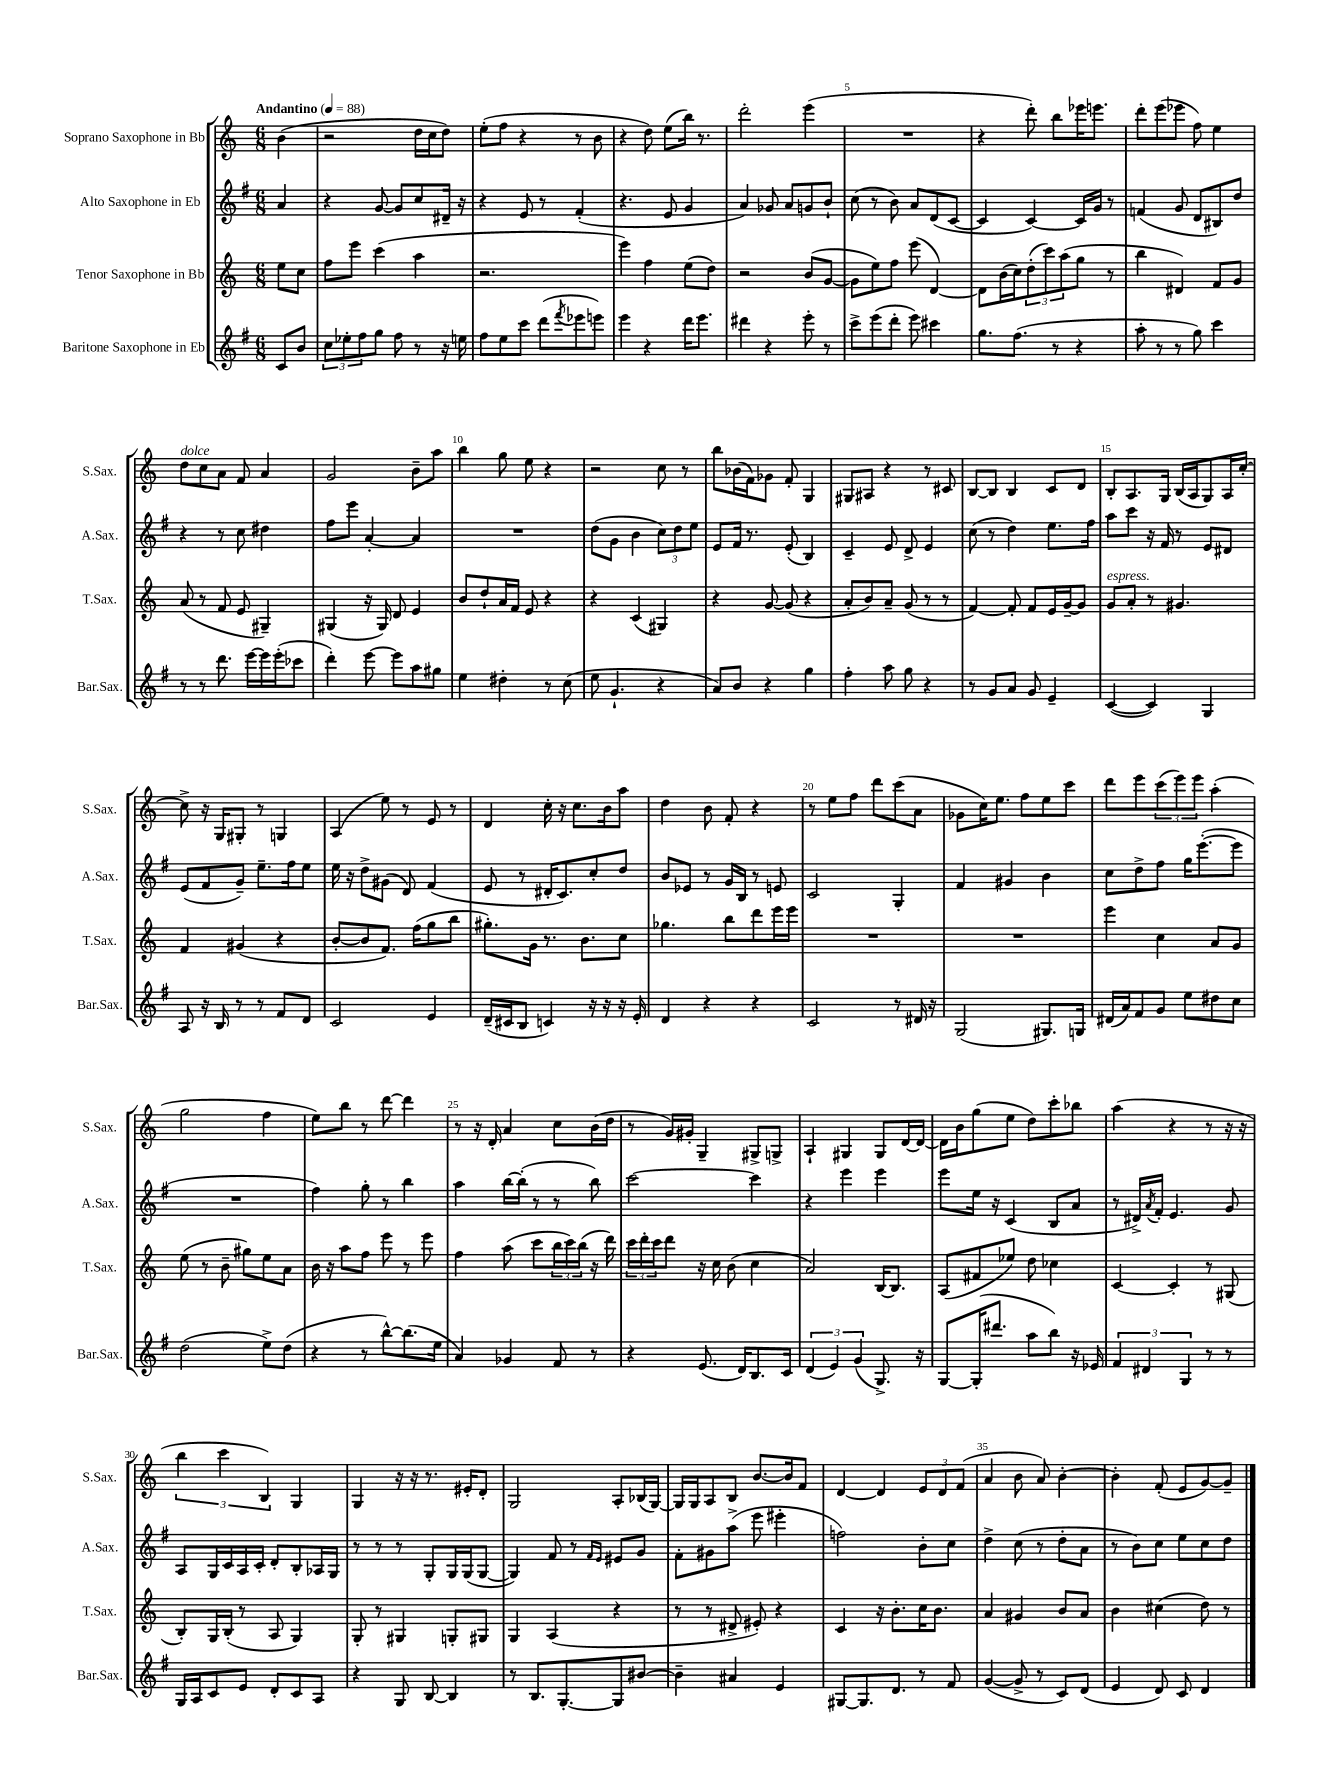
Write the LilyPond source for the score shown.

<<
\new StaffGroup <<
\new Staff = "s0" \with { instrumentName = "Soprano Saxophone in Bb" shortInstrumentName = "S.Sax." } {
    \clef treble \key c \major \numericTimeSignature \time 6/8 \partial 4 \tempo "Andantino" 4 = 88
    b'4( |
    r2 d''16 c''16 d''8) |
    e''8-.( f''8 r4 r8 b'8 |
    r4 d''8) e''8( b''16) r8. |
    d'''2-. e'''4( |
    R2. |
    r4 d'''8-.) b''8 ees'''16 e'''8. |
    d'''8-. e'''8( ees'''8 f''8) e''4 |
    d''8^\markup { \italic "dolce" } c''8 a'8 f'8 a'4 |
    g'2 b'8-- a''8 |
    b''4 g''8 e''8 r4 |
    r2 c''8 r8 |
    b''8 bes'16( f'16) ges'8 f'8-. g4 |
    gis8 ais8 r4 r8 cis'8 |
    b8~ b8 b4 c'8 d'8 |
    b8-. a8. g16 b16( a16 g8) a16 c''16~-. |
    c''8-> r16 g16 gis8-. r8 g4 |
    a4( e''8) r8 e'8 r8 |
    d'4 c''16-. r16 c''8. b'16 a''8 |
    d''4 b'8 f'8-. r4 |
    r8 e''8 f''8 d'''8 c'''8( a'8 |
    ges'8 c''16) e''8. f''8 e''8 c'''8 |
    d'''8 e'''8 \tuplet 3/2 { c'''8( e'''8) e'''8 } a''4-.( |
    g''2 f''4 |
    e''8) b''8 r8 d'''8~ d'''4 |
    r8 r16 d'16-. a'4 c''8 b'16( d''16 |
    r8 g'16) gis'16-. g4-- gis8-> g8-> |
    a4-! gis4 gis8 d'16~ d'16~ |
    d'16 b'16 g''8( e''8 d''8) c'''8-. bes''8 |
    a''4( r4 r8 r16 r16 |
    \tuplet 3/2 { b''4 c'''4 b4) } g4 |
    g4 r16 r16 r8. eis'16-. d'8-. |
    g2 a8-. bes16( g16~) |
    g16 g16 a8 b8 b'8.~ b'16 f'8 |
    d'4~ d'4 \tuplet 3/2 { e'8 d'8 f'8( } |
    a'4 b'8 a'8) b'4~-. |
    b'4-. f'8-.( e'8 g'8~) g'8-- \bar "|." |
}
\new Staff = "s1" \with { instrumentName = "Alto Saxophone in Eb" shortInstrumentName = "A.Sax." } {
    \clef treble \key g \major \numericTimeSignature \time 6/8 \partial 4
    a'4 |
    r4 g'8~ g'8 c''8 dis'16-- r16 |
    r4 e'8 r8 fis'4-.( |
    r4. e'8 g'4 |
    a'4) ges'8 a'8 g'8 b'8-! |
    c''8( r8 b'8) a'8 d'8( c'8~ |
    c'4 c'4~) c'16 g'16 r8 |
    f'4( g'8 d'8 bis8) d''8 |
    r4 r8 c''8 dis''4 |
    fis''8 e'''8 a'4~-. a'4 |
    R2. |
    d''8( g'8 b'4 \tuplet 3/2 { c''8) d''8 e''8 } |
    e'8 fis'16 r8. e'8-.( b4) |
    c'4-- e'8 d'8-> e'4 |
    c''8( r8 d''4) e''8. fis''16 |
    a''8 c'''8 r16 fis'16 r8 e'8 dis'8 |
    e'8( fis'8 g'8--) e''8.-- fis''16 e''8 |
    e''16 r16 d''8-> gis'8( d'8) fis'4( |
    e'8 r8 dis'16-. c'8.) c''8-. d''8 |
    b'8 ees'8 r8 g'16 b16 r8 e'8 |
    c'2 g4-. |
    fis'4 gis'4 b'4 |
    c''8 d''8-> fis''8 g''16 e'''8.~-.( e'''8 |
    R2. |
    fis''4) g''8-. r8 b''4 |
    a''4 b''16~ b''16-.( r8 r8 b''8) |
    c'''2~ c'''4 |
    r4 e'''4 e'''4 |
    e'''8 e''16 r16 c'4( b8 a'8 |
    r8 dis'16->) \acciaccatura { a'8 } fis'16-. e'4. g'8 |
    a8 g16 c'16 a16 c'16-. d'8-. b8-. aes16 g16 |
    r8 r8 r8 g8-. g16 g16( g8~ |
    g4) fis'8 r8 \grace { fis'16 e'16 } eis'8 g'8 |
    fis'8-. gis'8 a''8->( e'''8 eis'''4-. |
    f''2) b'8-. c''8 |
    d''4-> c''8( r8 d''8-. a'8 |
    r8 b'8) c''8 e''8 c''8 d''8 \bar "|." |
}
\new Staff = "s2" \with { instrumentName = "Tenor Saxophone in Bb" shortInstrumentName = "T.Sax." } {
    \clef treble \key c \major \numericTimeSignature \time 6/8 \partial 4
    e''8 c''8 |
    f''8 e'''8 c'''4( a''4 |
    r2. |
    e'''4) f''4 e''8( d''8) |
    r2 b'8( g'8~ |
    g'8 e''8) f''8 e'''8( d'4~) |
    d'8 b'16( c''16) \tuplet 3/2 { d''8-.( c'''8) a''8( } g''8 r8 |
    b''4 dis'4) f'8 g'8 |
    a'8( r8 f'8 e'8 gis4--) |
    gis4( r16 gis16) d'8 e'4 |
    b'8 d''8-! a'16 f'16 e'8 r4 |
    r4 c'4( gis4) |
    r4 g'8~ g'8( r4 |
    a'8-. b'8) a'8-- g'8( r8 r8 |
    f'4~) f'8-. f'8 e'16 g'16~-- g'8 |
    g'8^\markup { \italic "espress." } a'8-. r8 gis'4. |
    f'4 gis'4( r4 |
    b'8~-. b'8 f'8.) f''16( g''8 b''8 |
    gis''8.-.) g'16 r8. b'8. c''8 |
    ges''4. b''8 d'''8 e'''16 e'''16 |
    R2. |
    R2. |
    e'''4 c''4 a'8 g'8 |
    e''8( r8 b'8-- gis''8) e''8 a'8 |
    b'16 r16 a''8 f''8 e'''8 r8 e'''8 |
    f''4 a''8( c'''8 \tuplet 3/2 { b''16 c'''16) b''16( } r16 d'''16) |
    \tuplet 3/2 { c'''16 d'''16-. c'''16 } d'''8 r16 c''16 b'8( c''4 |
    a'2) b16~ b8. |
    a8( fis'8 ees''8) d''8 ces''4 |
    c'4~ c'4-. r8 gis8( |
    b8-.) g16 b16-.( r8 a8 g4) |
    g8-. r8 gis4 g8-. gis8 |
    g4 a4( r4 |
    r8 r8 dis'8-> eis'8-.) r4 |
    c'4 r16 b'8.-. c''16 b'8. |
    a'4 gis'4 b'8 a'8 |
    b'4 cis''4( d''8) r8 \bar "|." |
}
\new Staff = "s3" \with { instrumentName = "Baritone Saxophone in Eb" shortInstrumentName = "Bar.Sax." } {
    \clef treble \key g \major \numericTimeSignature \time 6/8 \partial 4
    c'8 b'8 |
    \tuplet 3/2 { c''8 ees''8-. fis''8 } g''8 fis''8 r8 r16 e''16 |
    fis''8 e''8 c'''8 d'''8( \acciaccatura { fis'''8 } ees'''8 e'''8) |
    e'''4 r4 d'''16 e'''8. |
    dis'''4 r4 e'''8-. r8 |
    c'''8-> e'''8( d'''8-. e'''8) cis'''4 |
    g''8. fis''8.( r8 r4 |
    a''8-. r8 r8 g''8) c'''4 |
    r8 r8 d'''8. e'''16~ e'''16 e'''16-.( ces'''8 |
    d'''4-.) e'''8~ e'''8 a''8 gis''8 |
    e''4 dis''4-. r8 c''8( |
    e''8 g'4.-! r4 |
    a'8) b'8 r4 g''4 |
    fis''4-. a''8 g''8 r4 |
    r8 g'8 a'8 g'8 e'4-- |
    c'4~( c'4) g4 |
    a8 r16 b16 r8 r8 fis'8 d'8 |
    c'2 e'4 |
    d'16--( cis'16 b8 c'4) r16 r16 r16 e'16-. |
    d'4 r4 r4 |
    c'2 r8 dis'16 r16 |
    g2( gis8.) g16 |
    dis'16( a'16) fis'8 g'8 e''8 dis''8 c''8 |
    d''2( e''8->) d''8( |
    r4 r8 b''8~-^) b''8.( e''16 |
    a'4) ges'4 fis'8 r8 |
    r4 e'8.( d'16) b8. c'16 |
    \tuplet 3/2 { d'4( e'4) g'4( } g8.->) r16 |
    g8~ g16-.( dis'''8. a''8 b''8) r16 ees'16 |
    \tuplet 3/2 { fis'4 dis'4 g4 } r8 r8 |
    g16 a16 c'8 e'8 d'8-. c'8 a8 |
    r4 g8 b8~ b4 |
    r8 b8. g8.~-. g8 bis'8~ |
    bis'4-- ais'4 e'4 |
    gis8~ gis8. d'8. r8 fis'8 |
    g'4~( g'8-> r8 c'8) d'8( |
    e'4 d'8) c'8 d'4 \bar "|." |
}
>>
>>
\layout { \context { \Score \override BarNumber.break-visibility = ##(#f #t #t) barNumberVisibility = #(every-nth-bar-number-visible 5) } }
